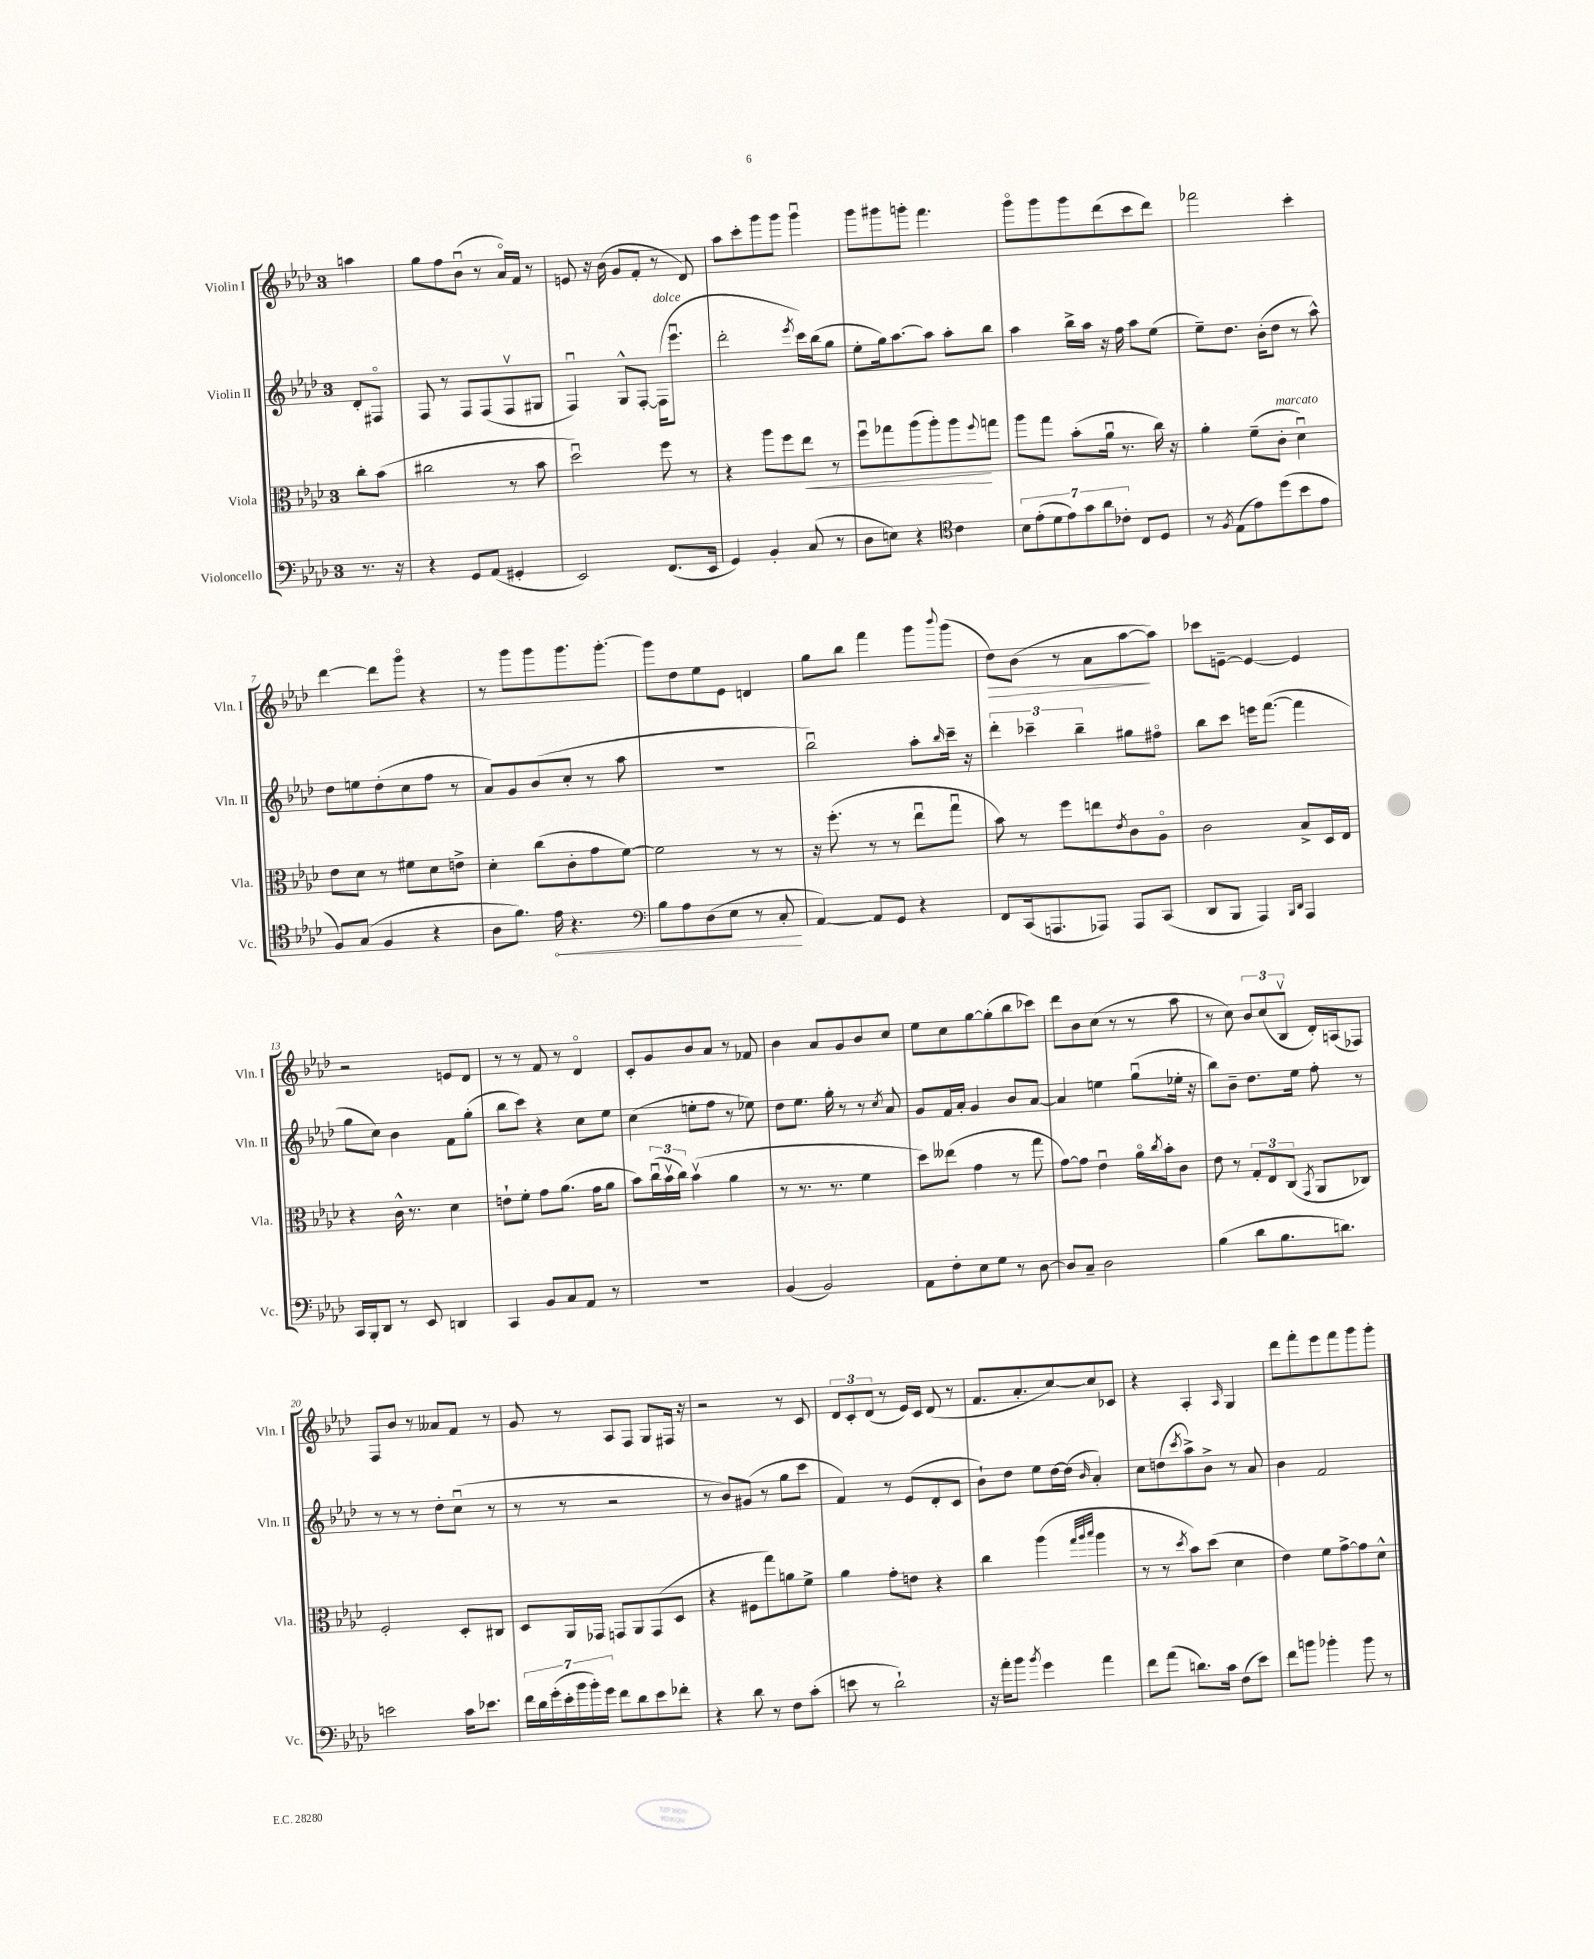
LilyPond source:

<<
\new StaffGroup <<
\new Staff = "s0" \with { instrumentName = "Violin I" shortInstrumentName = "Vln. I" } {
    \clef treble \key aes \major \once \override Staff.TimeSignature.style = #'single-digit \time 3/4 \partial 4
    a''4 |
    g''8 f''8 bes'8\downbow( r8 aes'16\flageolet) f'16 r8 |
    e'8 r16 bes'16( g'8 f'8-. r8 des'8) |
    aes''8 c'''8-. g'''8 g'''8 g'''4\downbow |
    g'''8 gis'''8 g'''8-. f'''4. |
    g'''8\flageolet g'''8 g'''8 des'''8( c'''8 des'''8) |
    fes'''2 c'''4-. |
    des'''4~ des'''8 g'''8\flageolet r4 |
    r8 g'''8 g'''8 g'''8. g'''8.~-. |
    g'''8 des''8 ees''8 ees'8 d'4 |
    g''8 bes''8 f'''4 g'''8 \appoggiatura { bes'''8 } g'''8( |
    des''8\>) bes'8( r8 aes'8 aes''8~\! aes''8) |
    ces'''8 e'8~-- e'4~ e'4 |
    r2 e'8 des'8 |
    r8 r8 f'8 r8 des'4\flageolet |
    c'8-. g'8 bes'8 aes'8 r8 fes'8 |
    bes'4 aes'8 g'8 bes'8 c''8 |
    ees''8 c''8 g''8~ g''8-.( bes''8 ces'''8) |
    des'''8 bes'8 c''8( r8 r8 aes''8 |
    r8 c''8) \tuplet 3/2 { bes'8 c''8( bes8\upbow } des'16-.) a16( fes8) |
    f8 bes'8 r8 aeses'8 f'8 r8 |
    g'8 r8 aes8 f8 g8 fis16 r16 |
    r2 r8 c'8 |
    \tuplet 3/2 { des'8 c'8-. des'8( } r8 ees'16) c'16 des'8( r8 |
    f'8. aes'8.-. c''8~) c''8 ces'8 |
    r4 aes4-. \grace { aes16 } g4 |
    des'''8 f'''8-. ees'''8 f'''8 g'''8 g'''8-. \bar "|." |
}
\new Staff = "s1" \with { instrumentName = "Violin II" shortInstrumentName = "Vln. II" } {
    \clef treble \key aes \major \once \override Staff.TimeSignature.style = #'single-digit \time 3/4 \partial 4
    des'8-. fis8\flageolet |
    f8 r8 f8 f8( f8\upbow gis8 |
    f4\downbow) g8-^ f8~-. f16^\markup { \italic "dolce" }( ees'''8.\downbow |
    des'''2-. \acciaccatura { ees'''8 } c'''16) bes''16( g''8 |
    ees''8-. g''16) aes''8.~ aes''8 aes''8-. bes''8 |
    aes''4 bes''16-> aes''16 r16 f''16 aes''8 ees''8( |
    ees''8--) des''8. bes'16-.( des''8 r8 aes''8-^) |
    des''8 e''8 des''8-.( c''8 f''8 r8 |
    aes'8) g'8 bes'8( c''8-. r8 aes''8 |
    R2. |
    bes''2\downbow) aes''8-. \grace { bes''16 } c'''16-- r16 |
    \tuplet 3/2 { des'''4-. ces'''4-- bes''4-- } gis''8 fis''8\flageolet |
    bes''8 c'''8 e'''16 f'''8.~( f'''4 |
    g''8 c''8) bes'4 f'8 g''8-.( |
    bes''8 c'''8) r4 c''8 ees''8 |
    c''4( e''8-. f''8 r8 ees''8) |
    des''8 ees''8. g''16-. r8 r8 \acciaccatura { c''8 } aes'8 |
    g'8 f'16 aes'16-. g'4 bes'8 aes'8~ |
    aes'4 e''4 g''8\downbow( ees''16-. r16 |
    bes''8) bes'8-- des''8. ees''16 f''8-. r8 |
    r8 r8 r8 des''8-. c''8\downbow( r8 |
    r8 r8 r2 |
    r8 bes'8) gis'8( r8 g''8 c'''8 |
    f'4) r8 ees'8( des'8-. c'8 |
    bes'8-!) des''8 ees''8 des''16~ des''16( \grace { bes'16 } aes'4-.) |
    c''8 d''8( \acciaccatura { c'''8 } aes''8->) bes'8-> r8 aes'8 |
    bes'4 f'2 \bar "|." |
}
\new Staff = "s2" \with { instrumentName = "Viola" shortInstrumentName = "Vla." } {
    \clef alto \key aes \major \once \override Staff.TimeSignature.style = #'single-digit \time 3/4 \partial 4
    c''8-. bes'8( |
    cis''2 r8 bes'8 |
    des''2\downbow) f''8 r8 |
    r4 aes''8 f''8 ees''8\< r8 |
    f''8\downbow ges''8 aes''8( aes''8-.) aes''8\! \appoggiatura { f''8 } g''8 |
    aes''8 g''8 bes'8-.( aes'16\downbow r8. c''16) r16 |
    aes'4-. f'8--( c'8-.^\markup { \italic "marcato" } des'4\downbow) |
    ees'8 des'8 r8 fis'8 des'8 e'8-> |
    des'4-. c''8( c'8-. g'8 f'8~) |
    f'2 r8 r8 |
    r16 f''8.-.( r8 r8 ees''8\downbow g''8\downbow |
    bes'8) r8 f''8 e''8 \acciaccatura { ees'8 } c'8 aes8\flageolet |
    c'2 bes8-> des16 ees16 |
    r4 c'16-^ r8. des'4 |
    e'8-! f'8-. g'8 aes'8.( g'16 aes'8 |
    bes'8) \tuplet 3/2 { c''16\downbow( bes'16\upbow c''16) } bes'4\upbow( aes'4 |
    r8 r8. r8. f'4 |
    des''8) eeses''8( g'4 r8 g''8 |
    g'8~) g'8 ees'4\downbow aes'16\flageolet \acciaccatura { c''8 } bes'16-. c'8 |
    ees'8 r8 \tuplet 3/2 { g8-. ees8 c8( } \acciaccatura { g,8 } aes,8 ces8) |
    f2-. des8-. cis8 |
    des8 aes,16 ges,16 g,8 aes,8 g,8( des8 |
    r4 fis8 g''8) a'8 f'8-> |
    aes'4 g'8-. e'8 r4 |
    c''4 aes''4( \grace { g''32 aes''32 bes''32 } aes''4 |
    r8 r8 \acciaccatura { des''8 } bes'8) des''8( des'4 |
    ees'4) f'8 g'8~-> g'8 des'8-^ \bar "|." |
}
\new Staff = "s3" \with { instrumentName = "Violoncello" shortInstrumentName = "Vc." } {
    \clef bass \key aes \major \once \override Staff.TimeSignature.style = #'single-digit \time 3/4 \partial 4
    r8. r16 |
    r4 g,8 aes,8( gis,4-. |
    ees,2) f,8.( ees,16 |
    g,4) bes,4-. c8( r8 |
    des8 e8) r4 \clef tenor c'4 |
    \tuplet 7/4 { bes8 ees'8-.( des'8 ees'8) g'8 aes'8 ces'8-. } c8 des8 |
    r8 \acciaccatura { f8 } ees8( ees'8) des''8( bes'8 ees'8 |
    f8) g8( f4 r4 |
    aes8 f'8.) \once \override Hairpin.circled-tip = ##t ees'16\< r4. |
    \clef bass bes8 aes8 des8( ees8 r8 c8-.\! |
    aes,4~) aes,8 g,8 r4 |
    f,8 c,16( a,,8. aes,,8) aes,,8 c,8( |
    des,8 bes,,8 aes,,4) \grace { bes,,16 des,16 } aes,,4 |
    c,16 bes,,16-. des,8 r8 ees,8 d,4 |
    c,4 bes,8 c8 aes,8 r8 |
    R2. |
    bes,4( bes,2) |
    aes,8 f8-. ees8 g8 r8 des8~ |
    des8 c8-- des2 |
    bes4( des'8 bes8. d'8.) |
    e'2 c'16 ees'8. |
    \tuplet 7/4 { f'16 des'16 g'16-.( ees'16-. bes'16 bes'16-.) g'16 } f'8 des'8 ees'8 fes'8-. |
    r4 des'8 r8 f8 c'8-.( |
    e'8 r8 des'2-!) |
    r16 aes'16-. bes'8 \acciaccatura { bes'8 } g'4 aes'4 |
    f'8 aes'8( d'8.) c'16 f8( ees'8) |
    f'8 b'8 bes'4-. bes'8 r8 \bar "|." |
}
>>
>>
